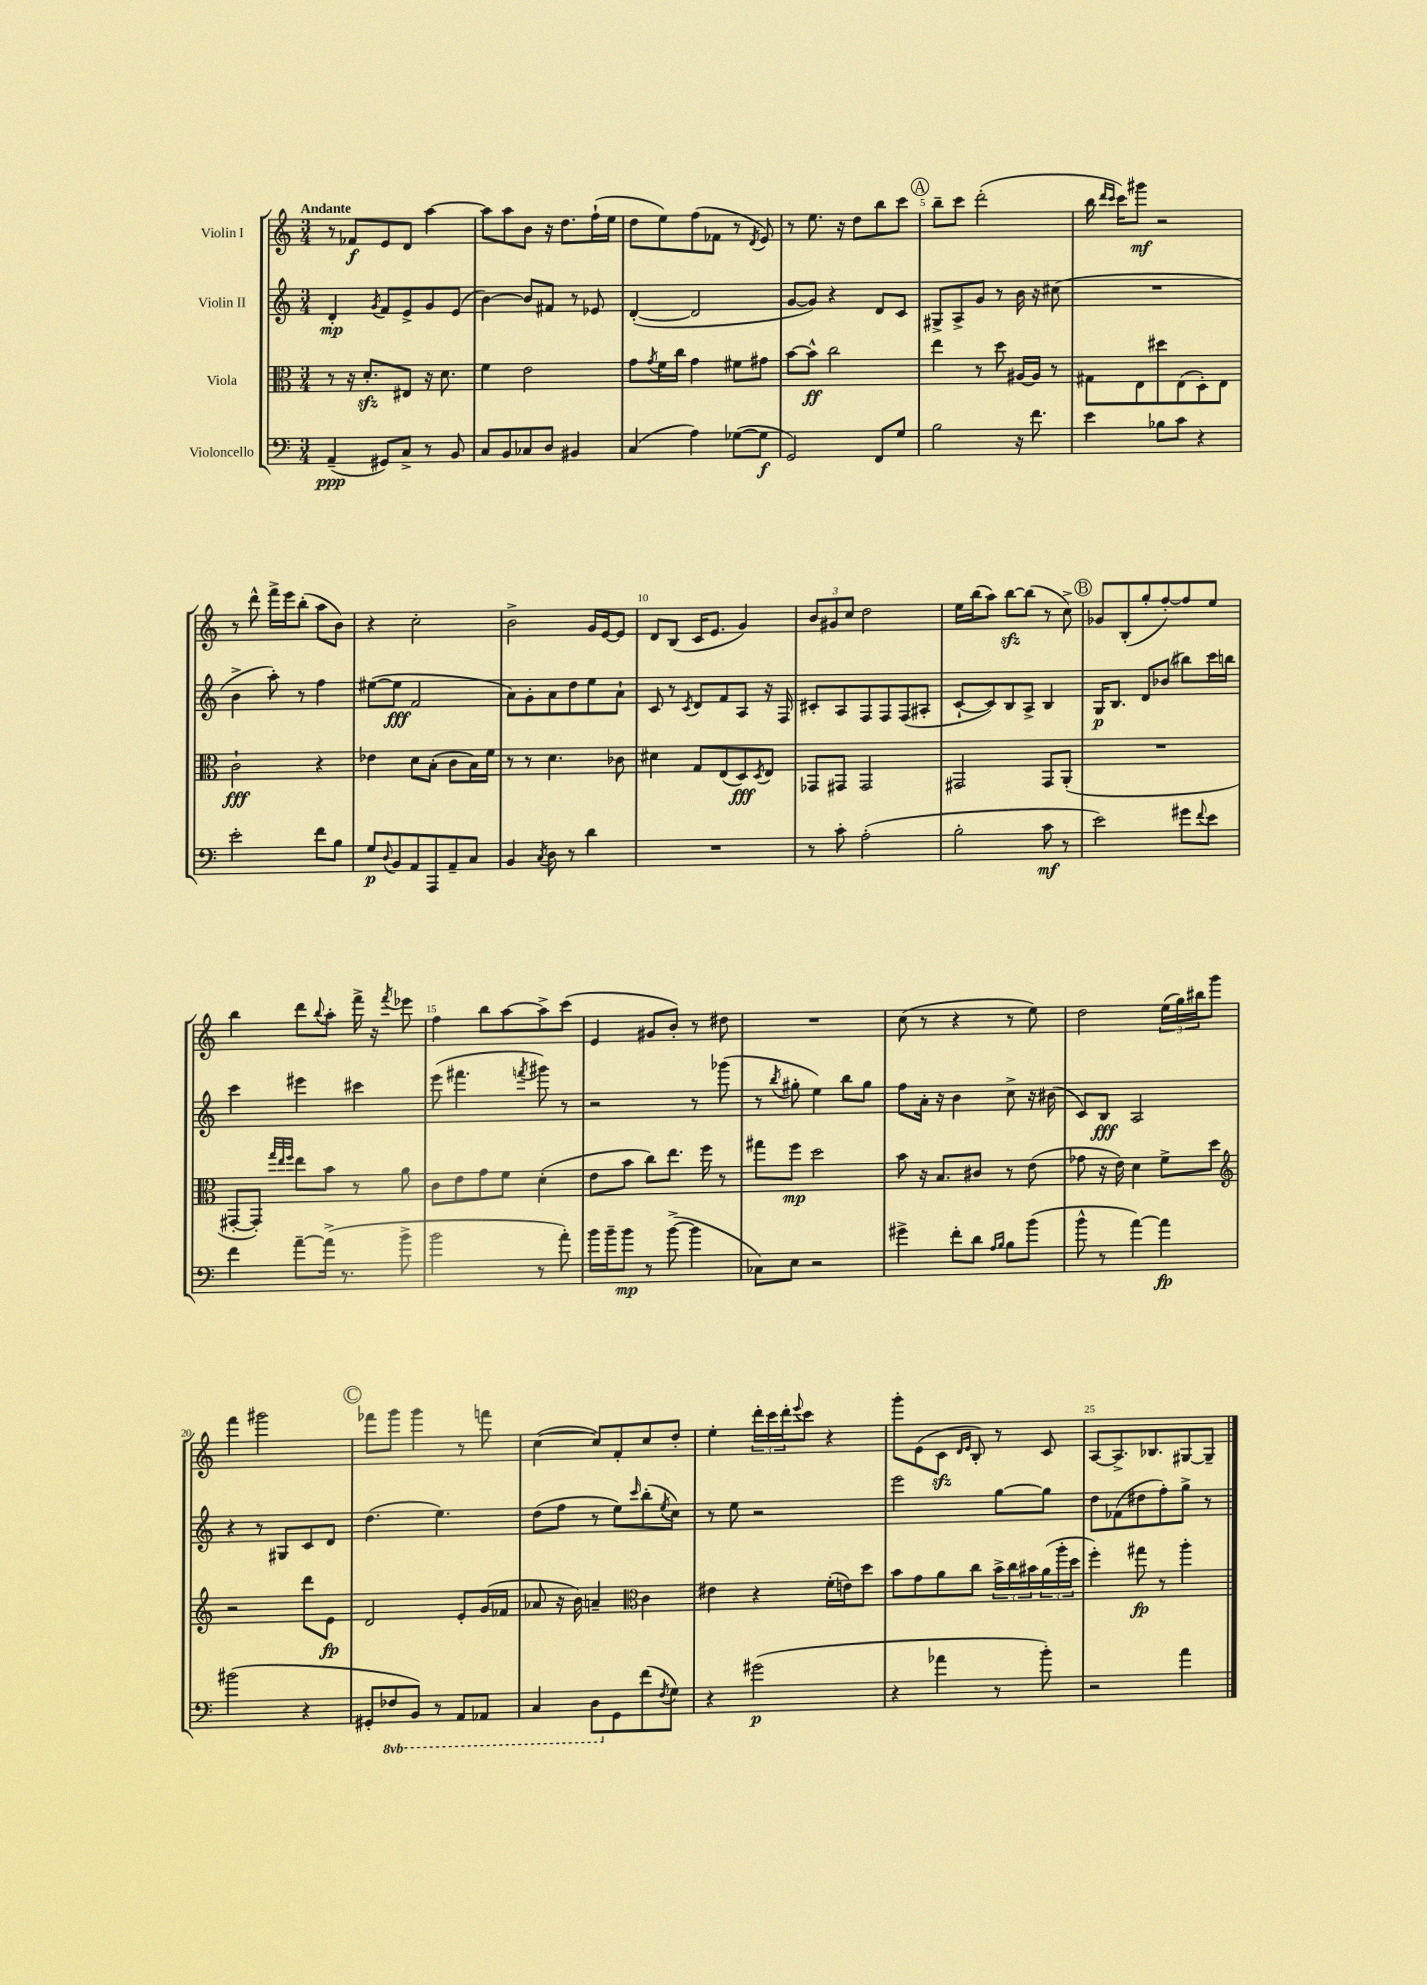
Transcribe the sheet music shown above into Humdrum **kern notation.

**kern	**dynam	**kern	**dynam	**kern	**dynam	**kern	**dynam
*part4	*part4	*part3	*part3	*part2	*part2	*part1	*part1
*staff4	*staff4	*staff3	*staff3	*staff2	*staff2	*staff1	*staff1
*I"Violoncello	*	*I"Viola	*	*I"Violin II	*	*I"Violin I	*
*clefF4	*	*clefC3	*	*clefG2	*	*clefG2	*
*k[]	*	*k[]	*	*k[]	*	*k[]	*
*M3/4	*	*M3/4	*	*M3/4	*	*M3/4	*
=1	=1	=1	=1	=1	=1	=1	=1
!	!	!	!	!	!	!LO:TX:a:B:t=Andante	!
(4AA~/	ppp	8r	.	4d'/	mp	8r	.
.	.	16r	.	.	.	8f-X/L	f
.	.	8.dzz'/L	.	.	.	.	.
.	.	.	.	8qg/	.	.	.
8GG#X/L)	.	.	.	8f/L	.	8e/	.
8C^/J	.	8E#X/J	.	8e^/	.	8d/J	.
8r	.	16r	.	8g/	.	[4aa\	.
.	.	8.d\	.	.	.	.	.
8BB/	.	.	.	(8e/J	.	.	.
=2	=2	=2	=2	=2	=2	=2	=2
8C/L	.	4f\	.	[4b\)	.	8aa\L]	.
8BB/	.	.	.	.	.	8aa\	.
8C-X/	.	2e\	.	8b/L]	.	8b\J	.
8D/J	.	.	.	8f#X/J	.	16r	.
.	.	.	.	.	.	8.dd\L	.
4BB#X/	.	.	.	8r	.	.	.
.	.	.	.	8e-X/	.	(16ff`\L	.
.	.	.	.	.	.	16ee\JJ	.
=3	=3	=3	=3	=3	=3	=3	=3
(4C/	.	8g\L	.	([4d'/	.	8dd\L	.
.	.	8qg/	.	.	.	.	.
.	.	16f\L	.	.	.	8ee\)	.
.	.	16cc\JJ	.	.	.	.	.
4A\)	.	4g\	.	2d/]	.	(8ff\	.
.	.	.	.	.	.	8f-X\J	.
([8G-X\L	.	8f#X\L	.	.	.	8r	.
.	.	.	.	.	.	8qd/	.
8G-\J]	f	8g#X\J	.	.	.	8e/)	.
=4	=4	=4	=4	=4	=4	=4	=4
2GG/)	.	[8b\L	.	[8g/L	.	8r	.
.	.	8b^^\J]	ff	8g/J])	.	8.ee\	.
.	.	2cc\	.	4r	.	.	.
.	.	.	.	.	.	16r	.
.	.	.	.	.	.	8dd\L	.
8FF/L	.	.	.	8d/L	.	8bb\	.
8G/J	.	.	.	8c/J	.	8ccc\J	.
!!LO:REH:place=s1:t=A
=5	=5	=5	=5	=5	=5	=5	=5
2B\	.	4ee\	.	8G#X^/L	.	8bb~\L	.
.	.	.	.	8A^/	.	8ccc\J	.
.	.	8r	.	8g/J	.	(2ddd'\	.
.	.	8dd\	.	8r	.	.	.
16r	.	[16A#X/LL	.	16b\	.	.	.
8.f\	.	16A#/JJ]	.	16r	.	.	.
.	.	8r	.	(8cc#X\	.	.	.
=6	=6	=6	=6	=6	=6	=6	=6
4e\	.	8G#X\L	.	2.r	.	16bb\	.
.	.	.	.	.	.	16qqddd/LL	.
.	.	.	.	.	.	16qqccc/JJ	.
.	.	.	.	.	.	16ccc\KL)	.
.	.	8E\	.	.	.	8ggg#X\J	mf
8B-X\L	.	8dd#X\	.	.	.	2r	.
8c\J	.	(8E\	.	.	.	.	.
4r	.	8D'\)	.	.	.	.	.
.	.	8E\J	.	.	.	.	.
!!LO:LB:g=z
=7	=7	=7	=7	=7	=7	=7	=7
2e'\	.	2c`\	fff	4b^\	.	8r	.
.	.	.	.	.	.	8ddd^^\	.
.	.	.	.	8aa'\)	.	16fff^\LL	.
.	.	.	.	.	.	16eee\J	.
.	.	.	.	8r	.	(8bb'\J	.
8f\L	.	4r	.	4ff\	.	8aa\L	.
8B\J	.	.	.	.	.	8b\J)	.
=8	=8	=8	=8	=8	=8	=8	=8
8G/L	p	4e-X\	.	([8ee#X\L	.	4r	.
8qqD/	.	.	.	.	.	.	.
8BB/	.	.	.	8ee#\J]	fff	.	.
8AA/	.	8d\L	.	2f/	.	2cc'\	.
8AAA/	.	(8B'\J	.	.	.	.	.
8AA~/	.	8c\L	.	.	.	.	.
8C/J	.	16B\L)	.	.	.	.	.
.	.	16f\JJ	.	.	.	.	.
=9	=9	=9	=9	=9	=9	=9	=9
4BB/	.	8r	.	8a\L)	.	2b^\	.
.	.	8r	.	8g'\	.	.	.
8qC/	.	.	.	.	.	.	.
8D\	.	4.d\	.	8a\	.	.	.
8r	.	.	.	8dd\	.	.	.
4d\	.	.	.	8ee\	.	16g/LL	.
.	.	.	.	.	.	[16e/J	.
.	.	8c-X\	.	8a`\J	.	8e/J]	.
=10	=10	=10	=10	=10	=10	=10	=10
2.r	.	4d#X\	.	8c/	.	8d/L	.
.	.	.	.	8r	.	(8B/J	.
.	.	.	.	8qc/	.	.	.
.	.	8G/L	.	8d/L	.	16c/KL	.
.	.	.	.	.	.	8.e/J	.
.	.	(8E/	.	8f/	.	.	.
.	.	8D/)	fff	8A/J	.	4g/)	.
.	.	8qD/	.	.	.	.	.
.	.	8E/J	.	16r	.	.	.
.	.	.	.	16F/	.	.	.
=11	=11	=11	=11	=11	=11	=11	=11
8r	.	8GG-X/L	.	8c#X'/L	.	12b/L	.
.	.	.	.	.	.	12g#X/	.
8c'\	.	8GG#X/J	.	8A/	.	.	.
.	.	.	.	.	.	12cc/J	.
(2A'\	.	2GG#/	.	8F/	.	2dd\	.
.	.	.	.	8F/	.	.	.
.	.	.	.	(8F/	.	.	.
.	.	.	.	8A#X'/J	.	.	.
=12	=12	=12	=12	=12	=12	=12	=12
2B'\	.	2GG#X/	.	[8c`/L	.	16ee\LL	.
.	.	.	.	.	.	(16bb\J	.
.	.	.	.	8c/])	.	8aa\J)	.
.	.	.	.	8B/	.	[8bbzz\L	.
.	.	.	.	8A^/J	.	(8bb\J]	.
8c\	mf	8GG#/L	.	4B/	.	8r	.
8r	.	(8AA'/J	.	.	.	8cc^\)	.
!!LO:REH:place=s1:t=B
=13	=13	=13	=13	=13	=13	=13	=13
2e\)	.	2.r	.	16G/KL	p	8g-X/L	.
.	.	.	.	8.B/J	.	.	.
.	.	.	.	.	.	(8B'/	.
.	.	.	.	8d/L	.	8gg'/	.
.	.	.	.	(8b-X/J	.	[8ff'/)	.
8g#X\L	.	.	.	8bb#X\L)	.	8ff/]	.
8qqf/	.	.	.	.	.	.	.
8e\J	.	.	.	16ccc\L	.	8ee/J	.
.	.	.	.	16bbn\JJ	.	.	.
!!LO:LB:g=z
=14	=14	=14	=14	=14	=14	=14	=14
4f\	.	[8GG#X'/L	.	4ccc\	.	4bb\	.
.	.	8GG#'/J])	.	.	.	.	.
.	.	32qqgg/LLL	.	.	.	.	.
.	.	32qqee/	.	.	.	.	.
.	.	32qqff/JJJ	.	.	.	.	.
[8a~\L	.	8ee\L	.	4eee#X\	.	8ddd\L	.
.	.	.	.	.	.	8qqbb/	.
(16a^\Jk]	.	8b\J	.	.	.	8aa'\J	.
8.r	.	.	.	.	.	.	.
.	.	8r	.	4ccc#X\	.	16fff^\	.
.	.	.	.	.	.	16r	.
.	.	.	.	.	.	8qfff/	.
8b^\	.	8a\	.	.	.	8eee-X\	.
=15	=15	=15	=15	=15	=15	=15	=15
2b\	.	8c\L	.	(8eee\	.	4ff\	.
.	.	8e\	.	4.fff#X\	.	.	.
.	.	8g\	.	.	.	8bb\L	.
.	.	8f\J	.	.	.	[8aa\	.
.	.	.	.	8qfffn/	.	.	.
8r	.	(4d'\	.	8ggg#X\)	.	8aa^\]	.
8a'\)	.	.	.	8r	.	(8ccc\J	.
=16	=16	=16	=16	=16	=16	=16	=16
16b\LL	.	8e\L	.	2r	.	4e/	.
16b~\J	.	.	.	.	.	.	.
8b\J	mp	8b\J	.	.	.	.	.
8r	.	8cc\L)	.	.	.	8g#X/L	.
([8b^\	.	8.ee\J	.	.	.	8b'/J)	.
4b\]	.	.	.	8r	.	8r	.
.	.	16ff\	.	.	.	.	.
.	.	8r	.	(8ggg-X\	.	8dd#X\	.
=17	=17	=17	=17	=17	=17	=17	=17
8C-X\L)	.	8gg#X\L	.	8r	.	2.r	.
.	.	.	.	8qbb/	.	.	.
8E\J	.	8ff\J	mp	8gg#X'\	.	.	.
2r	.	2dd\	.	4ee\)	.	.	.
.	.	.	.	8bb\L	.	.	.
.	.	.	.	8gg#\J	.	.	.
=18	=18	=18	=18	=18	=18	=18	=18
4g#X^\	.	8b\	.	8ff\L	.	(8cc\	.
.	.	16r	.	16a'\Jk	.	8r	.
.	.	8.B/L	.	16r	.	.	.
8f'\L	.	.	.	4b\	.	4r	.
8d\J	.	8c#X/J	.	.	.	.	.
16qqA/LL	.	.	.	.	.	.	.
16qqB/JJ	.	.	.	.	.	.	.
8B\L	.	8r	.	8cc^\	.	8r	.
(8b\J	.	(8e\	.	16r	.	8ee\)	.
.	.	.	.	(16b#X\	.	.	.
=19	=19	=19	=19	=19	=19	=19	=19
8b^^\	.	8g-X\	.	8c/L)	.	2dd\	.
8r	.	16r	.	8B/J	fff	.	.
.	.	16e\)	.	.	.	.	.
[4a\)	.	4d\	.	2A/	.	.	.
4a\]	fp	8f^\L	.	.	.	(24ee\LL	.
.	.	.	.	.	.	24gg\)	.
.	.	.	.	.	.	24bb#X\J	.
.	.	8dd\J	.	.	.	8ggg\J	.
!!LO:LB:g=z
=20	=20	=20	=20	=20	=20	=20	=20
*	*	*clefG2	*	*	*	*	*
(2b#X\	.	2r	.	4r	.	4fff\	.
.	.	.	.	8r	.	2ggg#X\	.
.	.	.	.	8G#X/L	.	.	.
4r	.	8ddd\L	.	8c/	.	.	.
.	.	8e\J	fp	8d/J	.	.	.
!!LO:REH:place=s1:t=C
=21	=21	=21	=21	=21	=21	=21	=21
8GG#X'/L	.	2d/	.	(4.dd\	.	8fff-X\L	.
*8ba	*	*	*	*	*	*	*
8FF-X/	.	.	.	.	.	8ggg\J	.
8BBB/J)	.	.	.	.	.	4ggg\	.
8r	.	.	.	4.ee\)	.	.	.
8AAA/L	.	8e'/L	.	.	.	8r	.
8AAA-X/J	.	(16g/L	.	.	.	8fffn\	.
.	.	16f-X/JJ	.	.	.	.	.
=22	=22	=22	=22	=22	=22	=22	=22
4CC/	.	8a-X/	.	(8dd\L	.	([4cc\	.
.	.	16r	.	8ff\J	.	.	.
.	.	16b\)	.	.	.	.	.
8DD\L	.	4an~/	.	8r	.	8cc/L])	.
*X8ba	*	*	*	*	*	*	*
8GG\	.	.	.	8ee\L)	.	8f'/	.
*	*	*clefC3	*	*	*	*	*
.	.	.	.	16qqccc/	.	.	.
(8f\	.	4c\	.	(8bb'\	.	8cc/	.
8qF/	.	.	.	8qee/	.	.	.
8G\J)	.	.	.	8cc\J)	.	8dd'/J	.
=23	=23	=23	=23	=23	=23	=23	=23
4r	.	4e#X\	.	8r	.	4ee'\	.
.	.	.	.	8ee\	.	.	.
(2g#X\	p	4r	.	2r	.	24ddd'\LL	.
.	.	.	.	.	.	24ccc\	.
.	.	.	.	.	.	24ddd'\J	.
.	.	.	.	.	.	8qqeee/	.
.	.	.	.	.	.	8ccc\J	.
.	.	(16f'\LL	.	.	.	4r	.
.	.	16en\J)	.	.	.	.	.
.	.	8dd\J	.	.	.	.	.
=24	=24	=24	=24	=24	=24	=24	=24
4r	.	8b\L	.	2eee\	.	8ggg'\L	.
.	.	8g\	.	.	.	(8e\	.
4a-X\	.	8a\	.	.	.	8czz\J	.
.	.	.	.	.	.	16qqd/LL	.
.	.	.	.	.	.	16qqe/JJ	.
.	.	8cc\J	.	.	.	8B'/)	.
8r	.	24b^\LL	.	[8gg\L	.	8r	.
.	.	24cc\	.	.	.	.	.
.	.	24b#X\	.	.	.	.	.
8b'\)	.	(24a\	.	8gg\J]	.	8c/	.
.	.	24aa'\	.	.	.	.	.
.	.	24dd\JJ	.	.	.	.	.
=25	=25	=25	=25	=25	=25	=25	=25
2r	.	4ff'\)	.	8dd\L	.	[8A/L	.
.	.	.	.	(8f-X\	.	8.A^/]	.
.	.	8gg#X\	fp	8dd#X\	.	.	.
.	.	.	.	.	.	8.B-X/	.
.	.	8r	.	8ff'\)	.	.	.
4a\	.	4aa'\	.	8gg^\J	.	[8G#X/	.
.	.	.	.	8r	.	8G#~/J]	.
==	==	==	==	==	==	==	==
*-	*-	*-	*-	*-	*-	*-	*-
